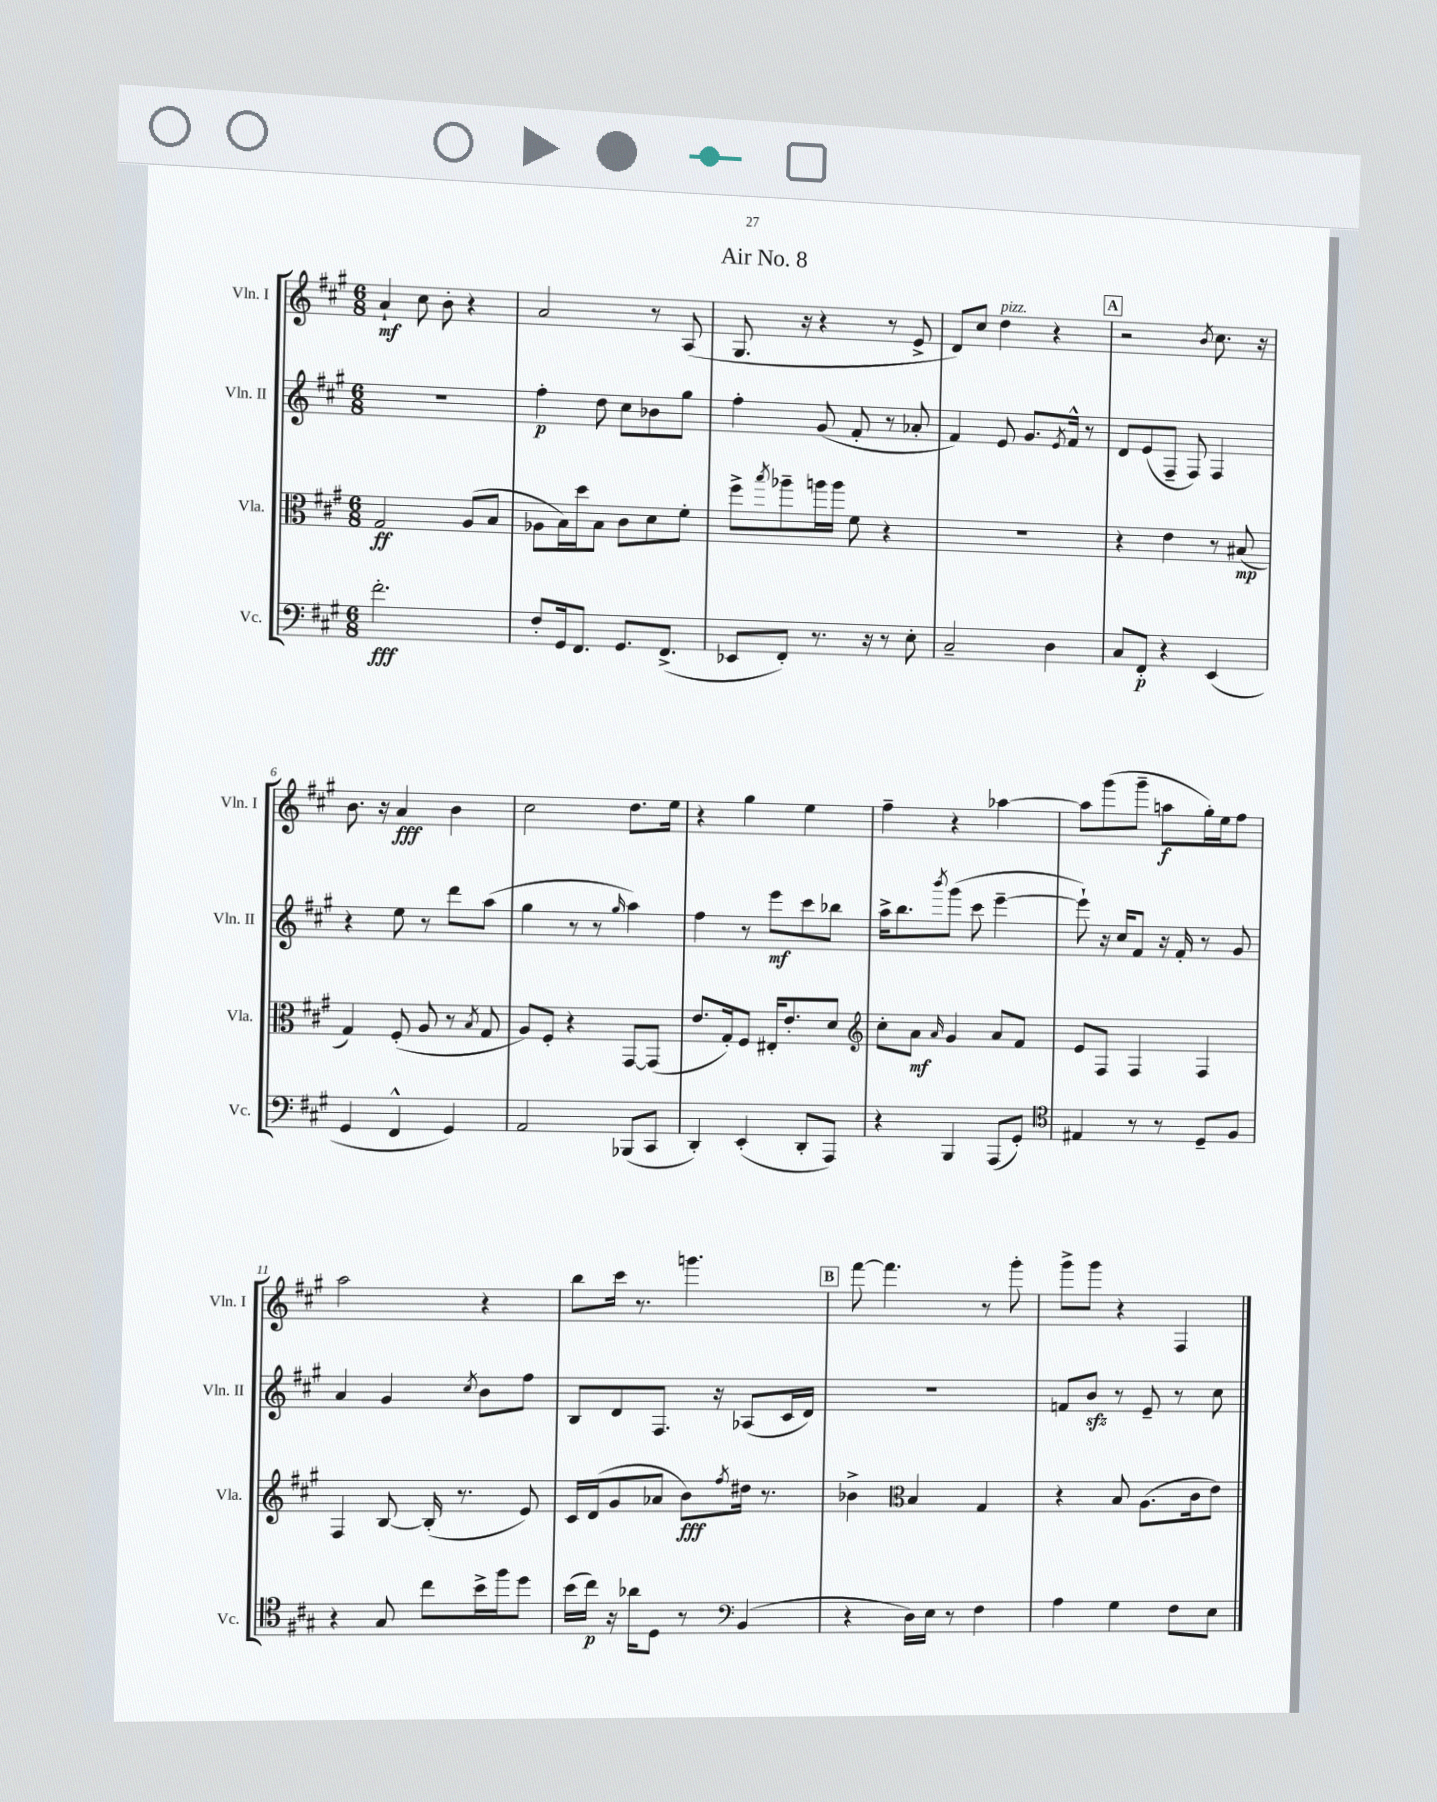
\header { title = "Air No. 8" }
<<
\new StaffGroup <<
\new Staff = "s0" \with { instrumentName = "Vln. I" shortInstrumentName = "Vln. I" } {
    \clef treble \key a \major \numericTimeSignature \time 6/8
    a'4-!\mf cis''8 b'8-. r4 |
    a'2 r8 a8( |
    gis8. r16 r4 r8 e'8-> |
    d'8) cis''8 d''4^\markup { \italic "pizz." } r4 |
    \mark \markup { \box "A" } r2 \acciaccatura { b'8 } cis''8. r16 |
    b'8. r16 a'4\fff b'4 |
    cis''2 d''8. e''16 |
    r4 gis''4 e''4 |
    fis''4-- r4 aes''4~ |
    aes''8 gis'''8( gis'''8-- a''8\f gis''16-.) e''16 fis''8 |
    a''2 r4 |
    b''8 cis'''16 r8. g'''4. |
    \mark \markup { \box "B" } fis'''8~ fis'''4. r8 gis'''8-. |
    gis'''8-> gis'''8 r4 fis4 \bar "|." |
}
\new Staff = "s1" \with { instrumentName = "Vln. II" shortInstrumentName = "Vln. II" } {
    \clef treble \key a \major \numericTimeSignature \time 6/8
    R2. |
    fis''4-.\p d''8 cis''8 bes'8 gis''8 |
    fis''4-. gis'8( fis'8-. r8 aes'8-. |
    fis'4) e'8 gis'8. \acciaccatura { e'8 } fis'16-^ r8 |
    \mark \markup { \box "A" } d'8 e'8( fis8-- fis8) fis4 |
    r4 e''8 r8 d'''8 a''8( |
    gis''4 r8 r8 \grace { gis''16 } a''4) |
    fis''4 r8 e'''8\mf cis'''8 bes''8 |
    a''16-> b''8. \acciaccatura { b'''8 } gis'''8( cis'''8 e'''4~-- |
    e'''8-!) r16 cis''16 fis'8 r16 fis'16-. r8 gis'8 |
    a'4 gis'4 \acciaccatura { cis''8 } b'8 fis''8 |
    b8 d'8 fis8. r16 aes8( cis'16 d'16) |
    \mark \markup { \box "B" } R2. |
    f'8 b'8\sfz r8 e'8-- r8 cis''8 \bar "|." |
}
\new Staff = "s2" \with { instrumentName = "Vla." shortInstrumentName = "Vla." } {
    \clef alto \key a \major \numericTimeSignature \time 6/8
    gis2\ff a8( b8 |
    aes8 b16) d''16 b8 cis'8 d'8 fis'8-. |
    fis''8-> \acciaccatura { b''8 } aes''8-- a''16 a''16 fis'8 r4 |
    R2. |
    \mark \markup { \box "A" } r4 e'4 r8 bis8\mp( |
    gis4) fis8-.( a8 r8 \acciaccatura { b8 } gis8 |
    a8) fis8-. r4 gis,8~ gis,8( |
    e'8. gis16-.) fis8 eis16-. e'8.-. d'8 |
    \clef treble cis''8-. a'8\mf \grace { a'16 } gis'4 a'8 fis'8 |
    e'8 fis8 fis4 fis4 |
    fis4 b8~ b16-.( r8. e'8) |
    cis'16 d'16( gis'8 aes'8 b'8\fff) \acciaccatura { fis''8 } dis''16 r8. |
    \mark \markup { \box "B" } bes'4-> \clef alto b4 gis4 |
    r4 b8 a8.( cis'16 e'8) \bar "|." |
}
\new Staff = "s3" \with { instrumentName = "Vc." shortInstrumentName = "Vc." } {
    \clef bass \key a \major \numericTimeSignature \time 6/8
    fis'2.-.\fff |
    fis8-. gis,16 fis,8. gis,8. fis,8.->( |
    ees,8 fis,8-.) r8. r16 r8 e8-. |
    cis2-- d4 |
    \mark \markup { \box "A" } cis8 fis,8-.\p r4 e,4( |
    gis,4 fis,4-^ gis,4) |
    a,2 bes,,8( cis,8 |
    d,4-.) e,4-.( d,8-. a,,8) |
    r4 b,,4 a,,8( gis,8-.) |
    \clef tenor eis4 r8 r8 d8-- fis8 |
    r4 gis8 cis''8 b'16-> fis''16 d''8 |
    b'16( cis''16\p) r16 aes'16 d8 r8 \clef bass b,4( |
    \mark \markup { \box "B" } r4 d16) e16 r8 fis4 |
    a4 gis4 fis8 e8 \bar "|." |
}
>>
>>
